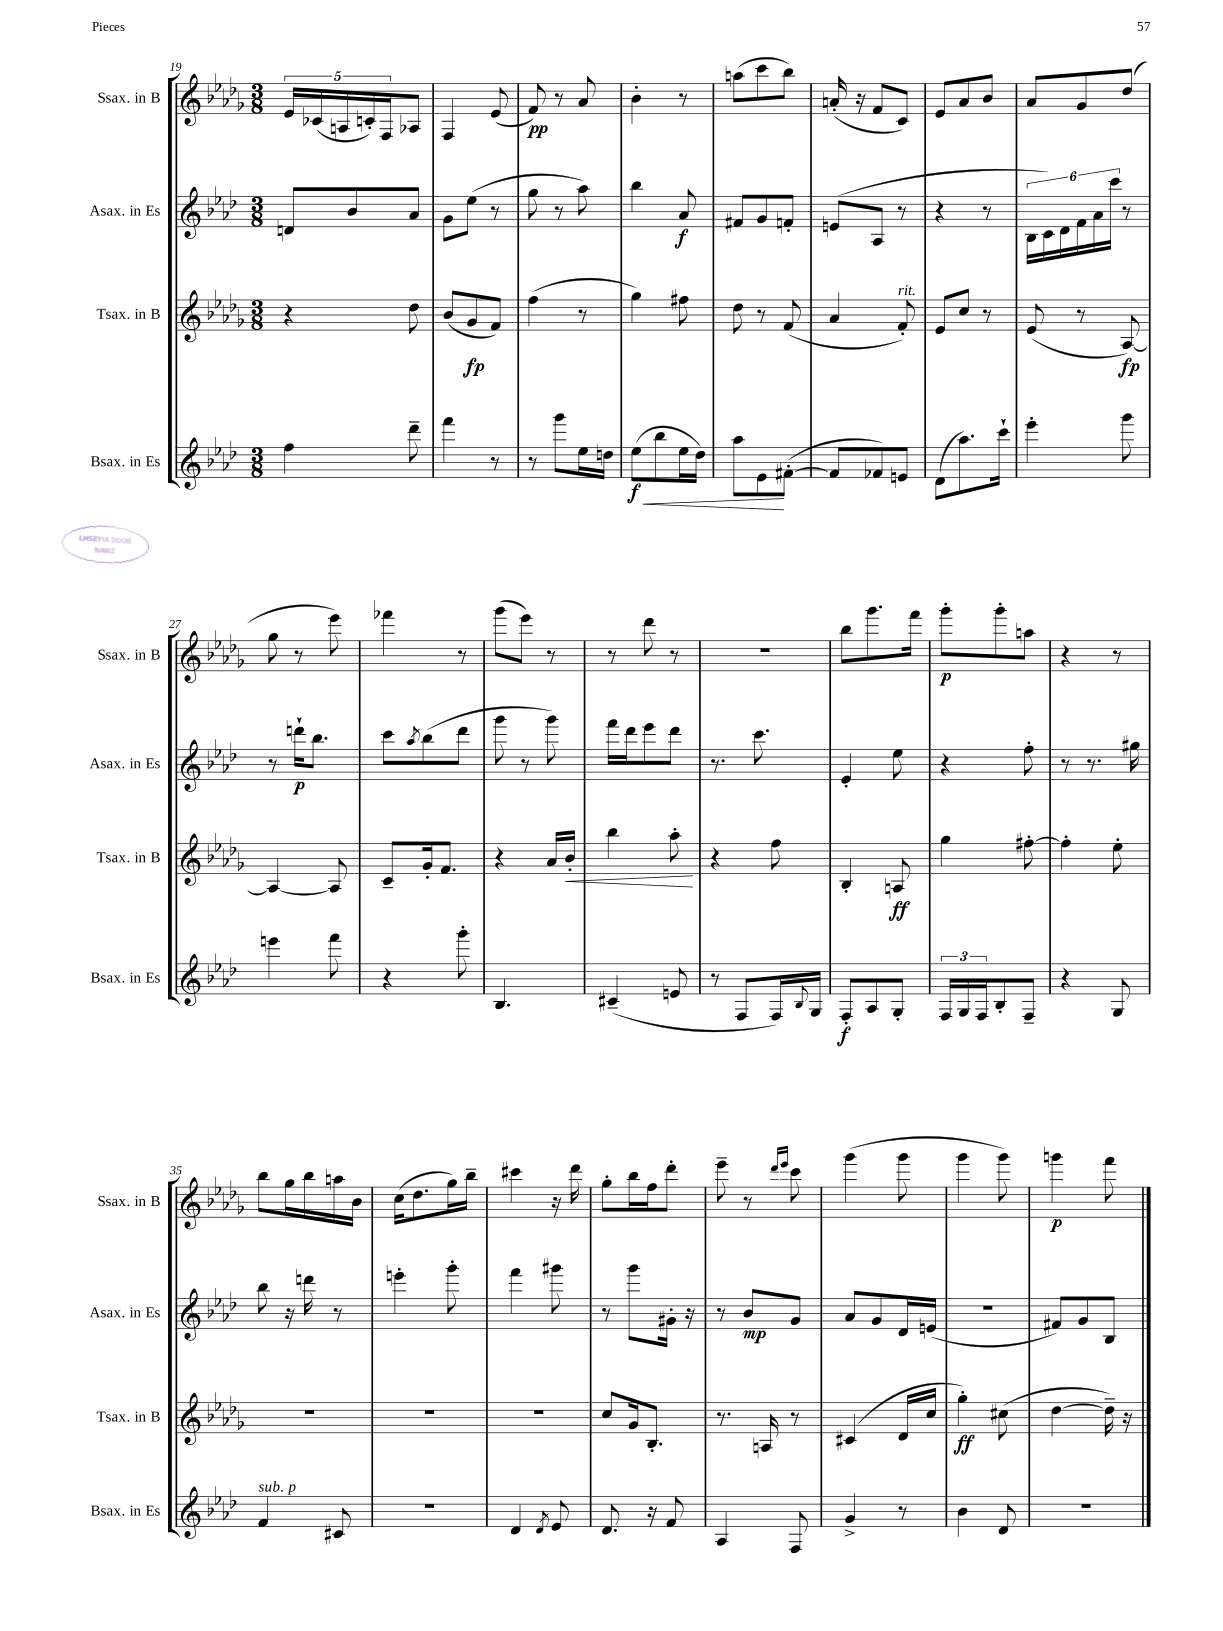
<<
\new StaffGroup <<
\new Staff = "s0" \with { instrumentName = "Ssax. in B" shortInstrumentName = "Ssax. in B" } {
    \clef treble \key des \major \numericTimeSignature \time 3/8
    \tuplet 5/4 { ees'16 ces'16( a16 c'16-.) f16 } aes8 |
    f4 ees'8( |
    f'8\pp) r8 aes'8 |
    bes'4-. r8 |
    a''8( c'''8 bes''8) |
    a'16-.( r16 f'8 c'8) |
    ees'8 aes'8 bes'8 |
    aes'8 ges'8 des''8( |
    ges''8 r8 ees'''8) |
    fes'''4 r8 |
    ges'''8( ees'''8) r8 |
    r8 des'''8 r8 |
    R4. |
    bes''8 ges'''8. f'''16 |
    ges'''8-.\p ges'''8-. a''8 |
    r4 r8 |
    bes''8 ges''16 bes''16 a''16 bes'16 |
    c''16( des''8. ges''16) bes''16-- |
    cis'''4 r16 des'''16 |
    ges''8-. bes''16 f''16 des'''8-. |
    ees'''8-- r8 \grace { des'''16 ees'''16 } c'''8 |
    ges'''4( ges'''8 |
    ges'''4 ges'''8) |
    g'''4\p f'''8 \bar "|." |
}
\new Staff = "s1" \with { instrumentName = "Asax. in Es" shortInstrumentName = "Asax. in Es" } {
    \clef treble \key aes \major \numericTimeSignature \time 3/8
    d'8 bes'8 aes'8 |
    g'8 ees''8( r8 |
    g''8 r8 aes''8) |
    bes''4 aes'8\f |
    fis'8 g'8 f'8-. |
    e'8( aes8 r8 |
    r4 r8 |
    \tuplet 6/4 { bes16 c'16) des'16 f'16 aes'16 c'''16 } r8 |
    r8 d'''16-!\p bes''8. |
    c'''8 \acciaccatura { aes''8 } bes''8( des'''8 |
    g'''8 r8 g'''8) |
    f'''16 des'''16 ees'''8 des'''8 |
    r8. c'''8. |
    ees'4-. ees''8 |
    r4 f''8-. |
    r8 r8. gis''16 |
    bes''8 r16 d'''16 r8 |
    e'''4-. g'''8-. |
    f'''4 gis'''8 |
    r8 g'''8 gis'16-. r16 |
    r8 bes'8\mp g'8 |
    aes'8 g'8 des'16 e'16( |
    R4. |
    fis'8) g'8 bes8 \bar "|." |
}
\new Staff = "s2" \with { instrumentName = "Tsax. in B" shortInstrumentName = "Tsax. in B" } {
    \clef treble \key des \major \numericTimeSignature \time 3/8
    r4 des''8 |
    bes'8( ges'8\fp f'8) |
    f''4( r8 |
    ges''4) fis''8 |
    des''8 r8 f'8( |
    aes'4 f'8-.^\markup { \italic "rit." }) |
    ees'8 c''8 r8 |
    ees'8( r8 aes8~\fp) |
    aes4~ aes8 |
    c'8-- ges'16-. f'8. |
    r4 aes'16 bes'16-.\< |
    bes''4 aes''8-.\! |
    r4 f''8 |
    bes4-. a8\ff |
    ges''4 fis''8~-. |
    fis''4-. ees''8-. |
    R4. |
    R4. |
    R4. |
    c''8 ges'16 bes8.-. |
    r8. a16 r8 |
    cis'4( des'16 c''16 |
    ges''4-.\ff) cis''8( |
    des''4~ des''16--) r16 \bar "|." |
}
\new Staff = "s3" \with { instrumentName = "Bsax. in Es" shortInstrumentName = "Bsax. in Es" } {
    \clef treble \key aes \major \numericTimeSignature \time 3/8
    f''4 des'''8-- |
    f'''4 r8 |
    r8 g'''8 ees''16 d''16 |
    ees''8\f\<( bes''8 ees''16 des''16) |
    aes''8 ees'8\! fis'8~-.( |
    fis'8 fes'8) e'8 |
    des'8( aes''8.) c'''16-! |
    ees'''4-. g'''8 |
    e'''4 f'''8 |
    r4 g'''8-. |
    bes4. |
    cis'4--( e'8 |
    r8 f8 f16) \appoggiatura { bes8 } g16 |
    f8-.\f aes8 g8-. |
    \tuplet 3/2 { f16 g16 f16 } bes8-. f8-- |
    r4 g8 |
    f'4^\markup { \italic "sub. p" } cis'8 |
    R4. |
    des'4 \acciaccatura { des'8 } ees'8 |
    des'8. r16 f'8 |
    aes4 f8 |
    g'4-> r8 |
    bes'4 des'8 |
    R4. \bar "|." |
}
>>
>>
\layout { \context { \Score currentBarNumber = #19 } }
